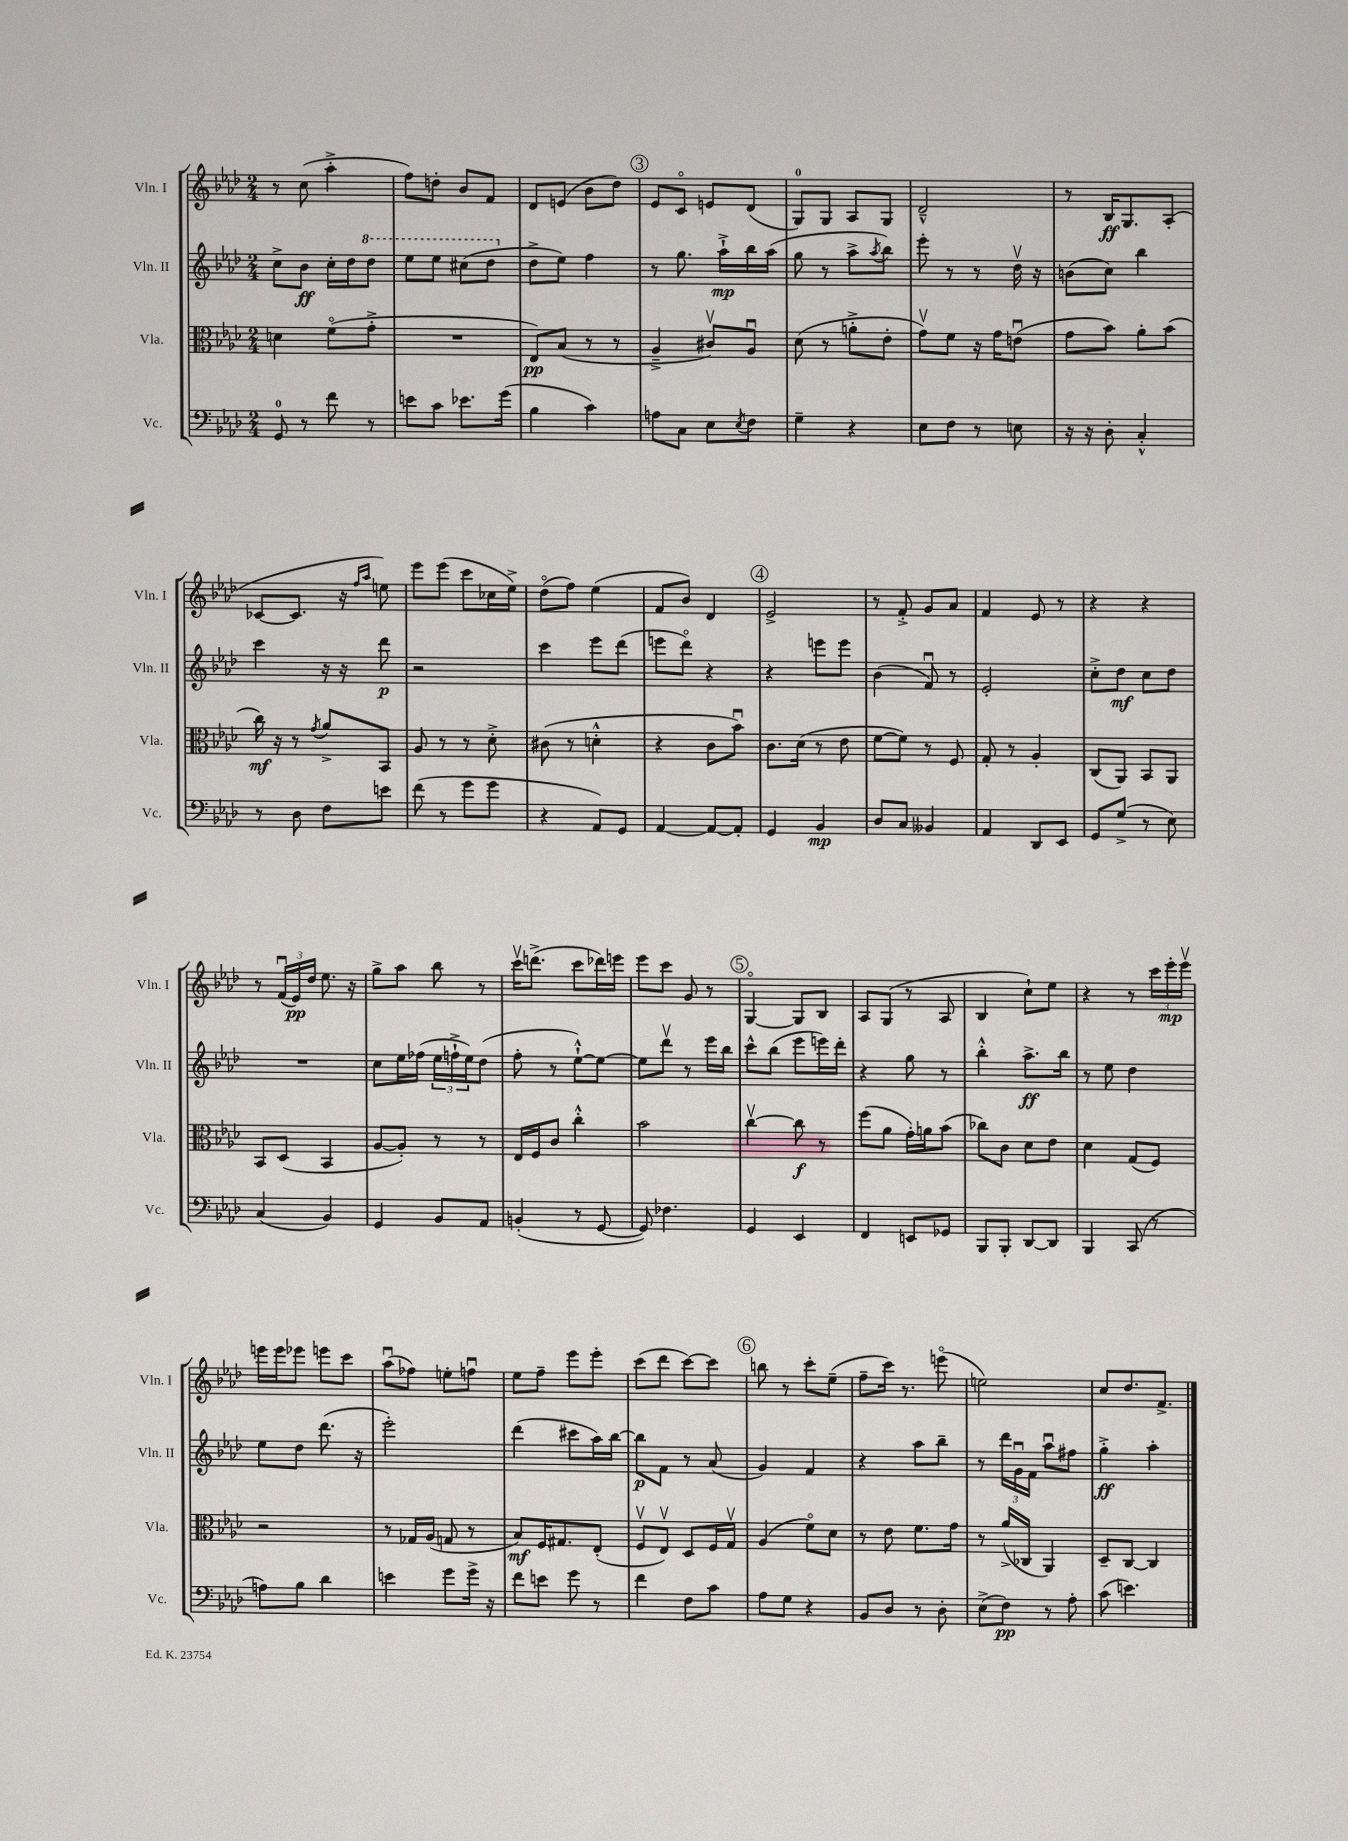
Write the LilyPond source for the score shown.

<<
\new StaffGroup <<
\new Staff = "s0" \with { instrumentName = "Vln. I" shortInstrumentName = "Vln. I" } {
    \clef treble \key aes \major \numericTimeSignature \time 2/4
    r8 c''8( aes''4-.-> |
    f''8) d''8-. bes'8 f'8 |
    des'8 e'8( bes'8 des''8) |
    \mark \markup { \circle "3" } ees'8 c'8\flageolet e'8 des'8( |
    g8-0) g8 aes8 g8 |
    des'2---^ |
    r8 bes16\ff g8. aes8-.( |
    ces'8~ ces'8. r16 \grace { f''16 aes''16 } e''8) |
    ees'''8 ees'''8( c'''8 ces''16 ees''16->) |
    des''8\flageolet( f''8) ees''4( |
    f'8 bes'8) des'4 |
    \mark \markup { \circle "4" } ees'2-> |
    r8 f'8-.-> g'8 aes'8 |
    f'4 ees'8 r8 |
    r4 r4 |
    r8 \tuplet 3/2 { f'16\downbow( ees'16\pp) des''16 } ees''8. r16 |
    g''8-> aes''8 bes''8 r8 |
    c'''16\upbow d'''8.->( c'''8 des'''16) e'''16 |
    ees'''8 c'''8 g'8 r8 |
    \mark \markup { \circle "5" } g4~\flageolet g8 bes8 |
    aes8 g8( r8 aes8 |
    bes4 c''8-!) ees''8 |
    r4 r8 \tuplet 3/2 { c'''16 ees'''16-.\mp ees'''16\upbow } |
    e'''16 e'''16 ees'''8 e'''8 c'''8 |
    aes''8\downbow( fes''8) e''8-. f''8\downbow |
    ees''8 f''8-- ees'''8 ees'''8-. |
    c'''8( des'''8 c'''8~) c'''8 |
    \mark \markup { \circle "6" } b''8 r8 c'''8-. ees''8--( |
    f''8-- c'''16) r8. e'''8\flageolet( |
    e''2) |
    c''8 des''8. f'8.-> \bar "|." |
}
\new Staff = "s1" \with { instrumentName = "Vln. II" shortInstrumentName = "Vln. II" } {
    \clef treble \key aes \major \numericTimeSignature \time 2/4
    c''8-> bes'8\ff c''16-. des''16 \ottava #1 des'''8 |
    ees'''8 ees'''8 cis'''8( des'''8 \ottava #0 |
    des''8-> ees''8) f''4 |
    \mark \markup { \circle "3" } r8 g''8. aes''16-!->\mp bes''16 aes''16( |
    g''8 r8 aes''8-> \acciaccatura { aes''8 } bes''8) |
    ees'''8-. r8 r8 des''16\upbow r16 |
    b'8( c''8) bes''4 |
    c'''4 r16 r16 des'''8\p |
    r2 |
    c'''4 ees'''8 des'''8( |
    e'''8 des'''8\flageolet) r4 |
    \mark \markup { \circle "4" } r4 e'''8 e'''8 |
    bes'4( f'8\downbow) r8 |
    ees'2-. |
    c''8-.-> des''8\mf c''8 des''8 |
    R2 |
    c''8 ees''16 fes''16( \tuplet 3/2 { ees''16 f''16-!-> ees''16) } des''8( |
    f''8-. r8 ees''8~-!-^) ees''8~ |
    ees''8 des'''8\upbow r8 ees'''16 bes''16 |
    \mark \markup { \circle "5" } c'''8-^ bes''8( ees'''8 e'''16) des'''16-. |
    r4 g''8 r8 |
    bes''4-.-^ aes''8.->\ff bes''16 |
    r8 ees''8 des''4 |
    ees''8 des''8 des'''8.( r16 |
    ees'''2-.) |
    des'''4( cis'''8 aes''16) bes''16~ |
    bes''8\p f'8 r8 aes'8( |
    \mark \markup { \circle "6" } g'4) f'4 |
    r4 aes''8 bes''8-- |
    r8 \tuplet 3/2 { des'''16 g'16\downbow f'16 } aes''8\downbow fis''8 |
    g''4-.->\ff aes''4-. \bar "|." |
}
\new Staff = "s2" \with { instrumentName = "Vla." shortInstrumentName = "Vla." } {
    \clef alto \key aes \major \numericTimeSignature \time 2/4
    d'4 f'8\flageolet( g'8-.-> |
    R2 |
    ees8\pp) bes8( r8 r8 |
    \mark \markup { \circle "3" } aes4---> cis'8\upbow) aes8\downbow |
    des'8( r8 a'8-.-> ees'8-. |
    g'8\upbow) f'8 r16 g'16 e'8\downbow( |
    g'8 bes'8) aes'8-. bes'8( |
    c''16\mf) r16 r8 \acciaccatura { g'8 } aes'8-> bes,8 |
    aes8 r8 r8 des'8-.-> |
    cis'8( r8 d'4-.-^ |
    r4 c'8 bes'8\downbow) |
    \mark \markup { \circle "4" } c'8. des'16( r8 ees'8 |
    f'8~ f'8) r8 f8 |
    g8-. r8 aes4-. |
    c8( aes,8) bes,8 aes,8 |
    bes,8 des8( bes,4 |
    aes8~ aes8-.) r8 r8 |
    ees16 f16 c'8 c''4-.-^ |
    bes'2 |
    \mark \markup { \circle "5" } c''4~\upbow c''8\f r8 |
    f''8( aes'8 g'16-.) a'16 bes'8( |
    ces''8) c'8 des'8 ees'8 |
    des'4 g8( f8) |
    r2 |
    r8 ges16 aes16( g8 r8 |
    bes8\mf) f16 gis8. ees8-.( |
    f8\upbow ees8\upbow) des8 f16 g16\upbow |
    \mark \markup { \circle "6" } aes4( f'8\flageolet) des'8 |
    r8 ees'8 f'8. g'16 |
    r8 aes'16->( ces16 aes,4) |
    des8-- c8~ c4 \bar "|." |
}
\new Staff = "s3" \with { instrumentName = "Vc." shortInstrumentName = "Vc." } {
    \clef bass \key aes \major \numericTimeSignature \time 2/4
    g,8-0 r8 f'8 r8 |
    e'8 c'8 ees'8. g'16( |
    bes4 c'4) |
    \mark \markup { \circle "3" } a8 c8 ees8 \acciaccatura { ees8 } f8 |
    g4-- r4 |
    ees8 f8 r8 e8 |
    r16 r16 des8-. c4-.-^ |
    r8 des8 f8 e'8 |
    f'8( r8 g'8 g'8 |
    r4 aes,8) g,8 |
    aes,4~ aes,8~ aes,8-. |
    \mark \markup { \circle "4" } g,4 bes,4\mp |
    des8 c8 beses,4 |
    aes,4 des,8 ees,8 |
    g,8 g8->( r8 ees8) |
    c4( bes,4) |
    g,4 bes,8 aes,8 |
    b,4-.( r8 g,8~ |
    g,8) fes4. |
    \mark \markup { \circle "5" } g,4 ees,4 |
    f,4 e,8 ges,8 |
    bes,,8 bes,,8-. des,8~ des,8 |
    bes,,4 c,8( r8 |
    a8) bes8 des'4 |
    e'4 g'8 g'16-> r16 |
    f'8 e'8 g'8 r8 |
    f'4 f8 c'8 |
    \mark \markup { \circle "6" } aes8 g8 r4 |
    bes,8 des8 r8 des8-. |
    ees8->( f8\pp) r8 aes8-. |
    c'8( e'4.) \bar "|." |
}
>>
>>
\layout { \context { \Score \remove "Bar_number_engraver" } }
